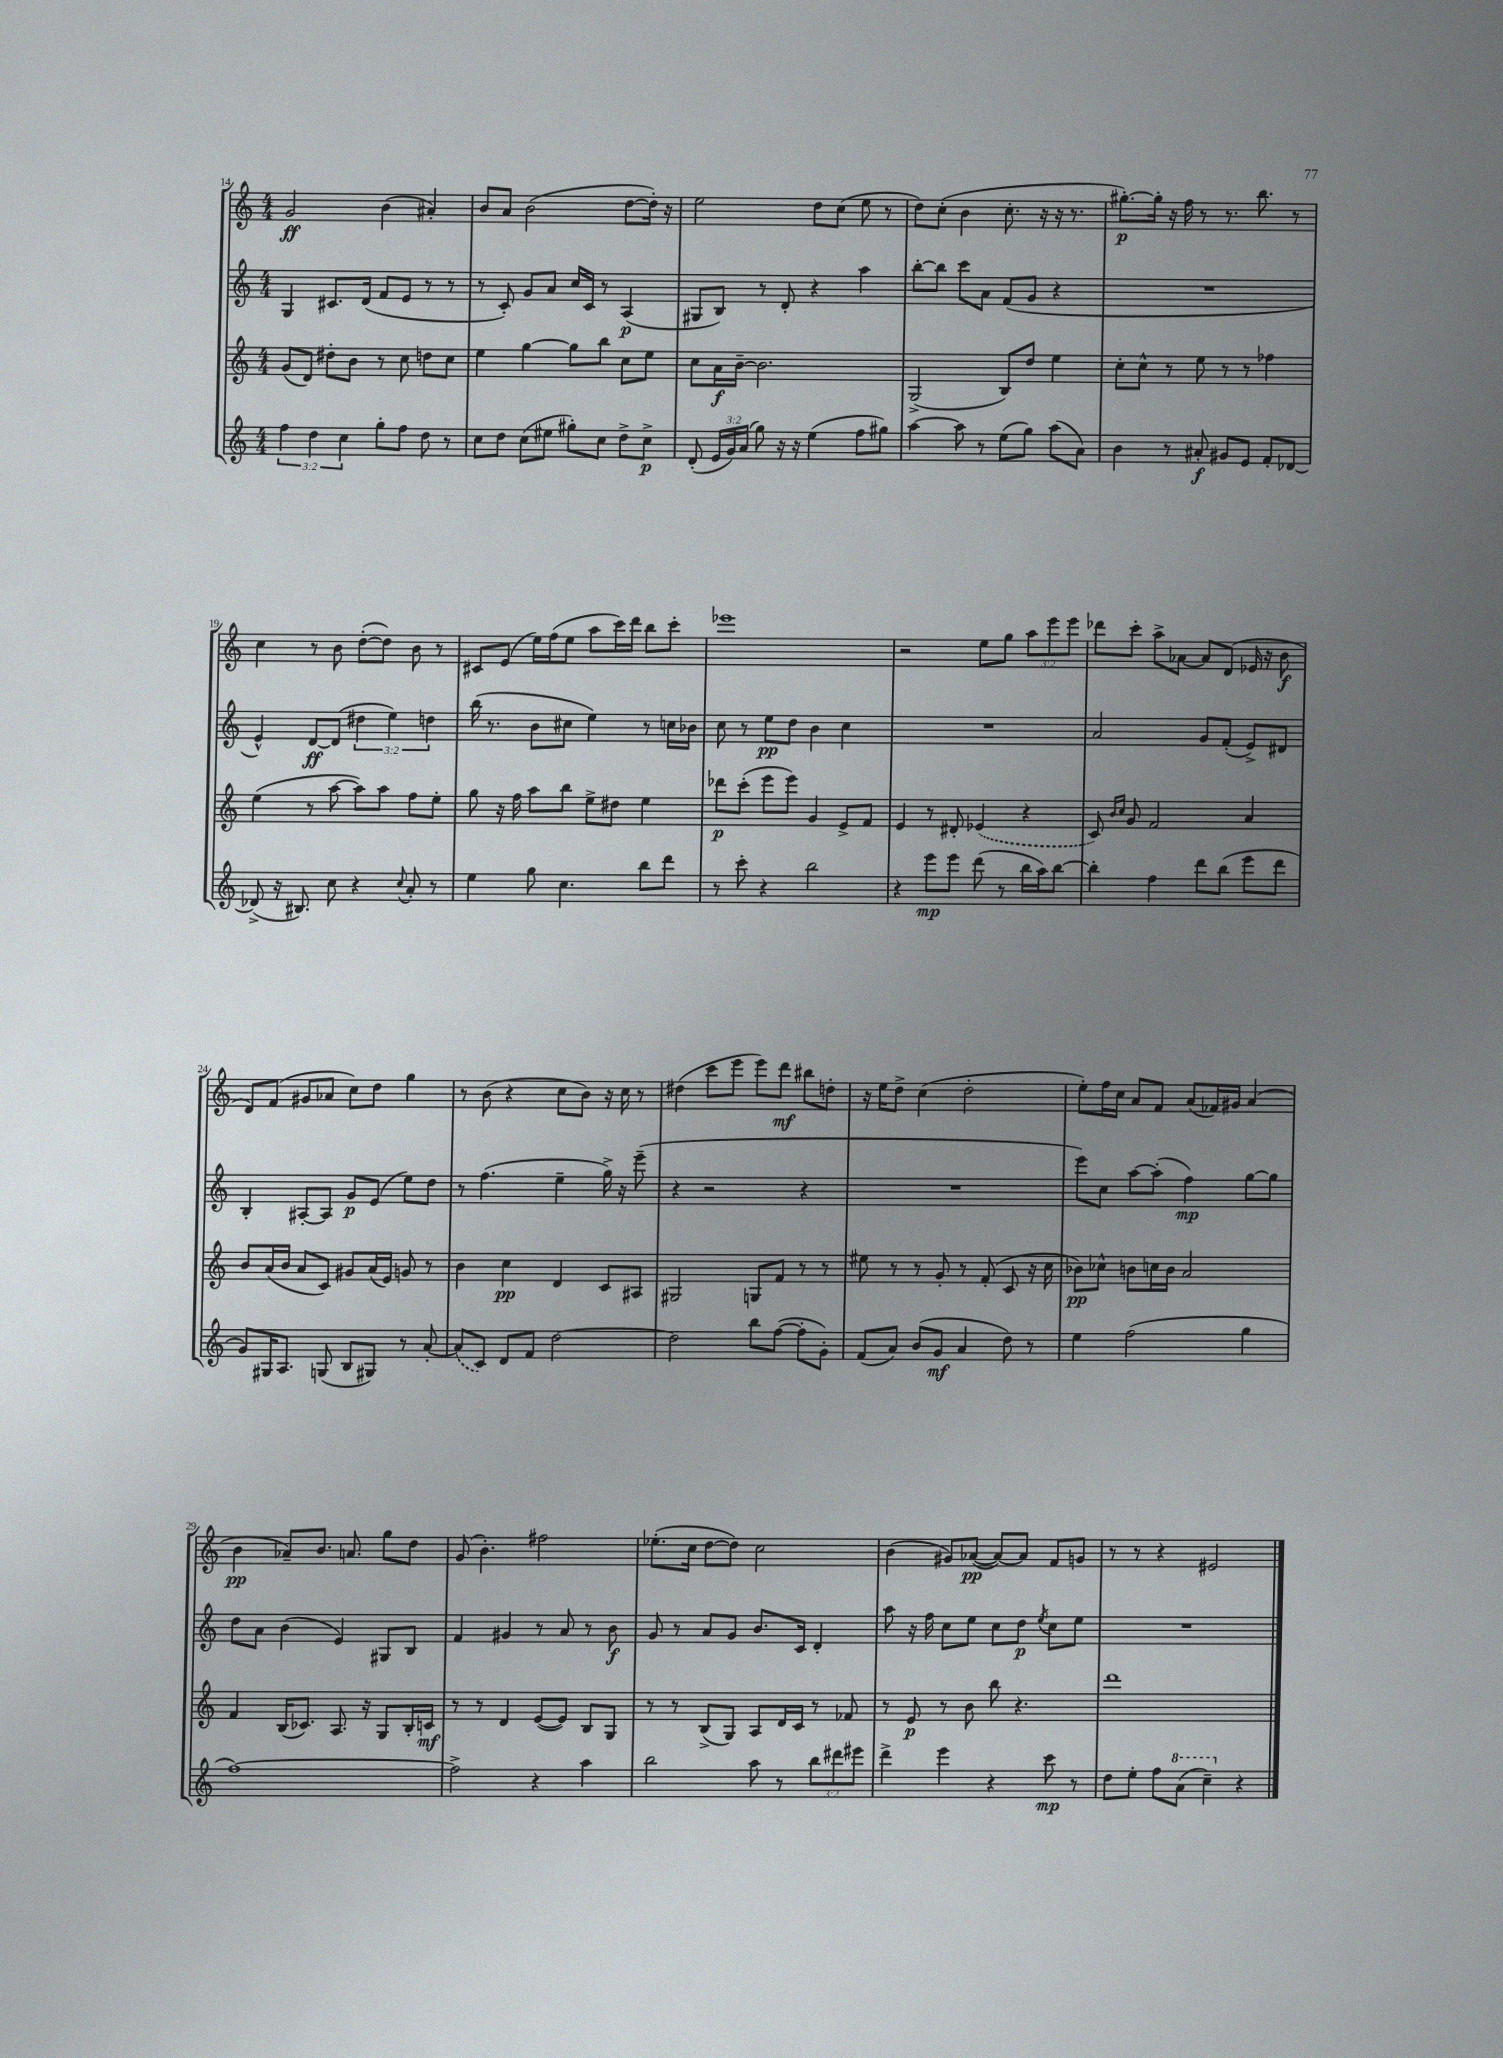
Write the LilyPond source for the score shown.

<<
\new StaffGroup <<
\new Staff = "s0" {
    \clef treble \key c \major \numericTimeSignature \time 4/4 \override Staff.TupletNumber.text = #tuplet-number::calc-fraction-text
    \autoBeamOff g'2\ff b'4( ais'4-.) |
    b'8[ a'8] b'2( d''8[~ d''16]-.) r16 |
    e''2 d''8[ c''8]( e''8 r8 |
    d''8[) c''8]-.( b'4 c''8.-. r16 r16 r8. |
    gis''8.[~-.\p) gis''16]-. r16 f''16 r8 r8. b''8. r8 |
    c''4 r8 b'8 d''8[~-.( d''8]) b'8 r8 |
    cis'8[ e'8]( e''16[) f''16( e''8] a''8[ c'''16) d'''16] b''8[ c'''8]-. |
    ees'''1 |
    r2 e''8[ g''8] \tuplet 3/2 { a''8[ e'''8 e'''8] } |
    des'''8[ c'''8]-. a''8[-> aes'8]~ aes'8[ d'8]( ees'16 r16 b'8\f |
    d'8[) f'8]( gis'8[ aes'8] c''8[) d''8] g''4 |
    r8 b'8( r4 c''8[ b'8]) r16 c''16 r8 |
    dis''4( c'''8[ e'''8] e'''8[) d'''8]\mf bis''8[ d''8]-. |
    r16 e''16[ d''8]-> c''4( d''2-. |
    e''8[-.) f''16 c''16] a'8[ f'8] a'8[( fes'16) gis'16] a'4( |
    b'4\pp aes'8[--) b'8.] a'8. g''8[ d''8] |
    g'8( b'4.-.) fis''2 |
    ees''8.[-.( c''16] d''8[~ d''8]) c''2 |
    b'4( gis'8[) aes'8]~\pp( aes'8[~) aes'8] f'8[ g'8] |
    r8 r8 r4 eis'2 \bar "|." |
}
\new Staff = "s1" {
    \clef treble \key c \major \numericTimeSignature \time 4/4 \override Staff.TupletNumber.text = #tuplet-number::calc-fraction-text
    \autoBeamOff g4 cis'8.[ d'16]( f'8[ e'8] r8 r8 |
    r8 c'8-.) g'8[ a'8] c''16[ c'16] r8 a4\p( |
    gis8[ b8]) r8 d'8-. r4 a''4 |
    b''8[~-. b''8] c'''8[ a'8] f'8[( g'8] r4 |
    R1 |
    e'4-^) d'8[~\ff d'8]( \tuplet 3/2 { dis''4 e''4) d''4 } |
    b''16( r8. b'8[ cis''8] e''4) r8 c''16[ bes'16] |
    c''8 r8 e''8[\pp d''8] b'4 c''4 |
    R1 |
    a'2 g'8[ f'8]-.( e'8[->) dis'8] |
    b4-. ais8[~-. ais8] g'8[\p e'8]( e''8[) d''8] |
    r8 f''4.( e''4-- g''16->) r16 e'''8--( |
    r4 r2 r4 |
    R1 |
    e'''8[) c''8] a''8[~ a''8]-.( f''4\mp) g''8[~ g''8] |
    d''8[ a'8] b'4( e'4) gis8[ b8] |
    f'4 gis'4 r8 a'8 r8 b'8\f |
    g'8 r8 a'8[ g'8] b'8.[ c'16] d'4-. |
    a''8 r16 f''16 c''8[ e''8] c''8[ d''8]\p \acciaccatura { e''8 } c''8[ e''8] |
    R1 \bar "|." |
}
\new Staff = "s2" {
    \clef treble \key c \major \numericTimeSignature \time 4/4
    \autoBeamOff g'8[( d'8]) dis''8[-. b'8] r8 c''8 d''8[ c''8] |
    e''4 g''4~ g''8[ b''8] c''8[ e''8] |
    c''8[ a'16\f b'16]~-- b'2. |
    g2->( b8[) d''8] e''4 |
    c''8[-. c''8]-^ r8 e''8 r8 r8 fes''4 |
    e''4( r8 a''8~ a''8[) a''8] f''8[ e''8]-. |
    g''8 r16 f''16 a''8[ b''8] e''8[-> dis''8] e''4 |
    des'''8[\p c'''8]-.( e'''8[ e'''8]) g'4 e'8[-> f'8] |
    e'4 r8 dis'8-. \once \slurDashed ees'4( r4 |
    c'8) \grace { b'16[ c''16] } g'8 f'2 a'4 |
    b'8[ a'16( b'16] a'8[ c'8]) gis'8[ a'16( e'16]) g'8 r8 |
    b'4 c''4\pp d'4 c'8[ ais8] |
    gis2 g8[ f'8] r8 r8 |
    eis''8 r8 r8 g'8-. r8 f'8-.( c'8 r16 c''16 |
    bes'8[\pp) ces''8]-^ b'8[ c''16 b'16] a'2 |
    f'4 b16[( ces'8.]) a8. r16 g8[ b16-. c'16]\mf |
    r8 r8 d'4 e'8[~( e'8]) b8[ g8] |
    r8 r8 b8[->( g8]) a8[ d'16 c'16] r8 fes'8 |
    r8 e'8\p r8 b'8 b''8 r4. |
    d'''1 \bar "|." |
}
\new Staff = "s3" {
    \clef treble \key c \major \numericTimeSignature \time 4/4 \override Staff.TupletNumber.text = #tuplet-number::calc-fraction-text
    \autoBeamOff \tuplet 3/2 { f''4 d''4 c''4 } g''8[-. f''8] d''8 r8 |
    c''8[ d''8] c''8[( eis''8] gis''8[-.) c''8] d''8[-> c''8]->\p |
    d'8-.( \tuplet 3/2 { e'16[ g'16) a'16]( } g''8) r16 r16 e''4( f''8[ gis''8]) |
    a''4~ a''8 r8 e''8[( g''8]) a''8[( a'8]) |
    b'4 r8 ais'8-.\f gis'8[ e'8] f'8[-. des'8]~ |
    des'8->( r16 bis8.) c''8 r4 \appoggiatura { c''8 } a'8-. r8 |
    e''4 g''8 c''4. b''8[ d'''8] |
    r8 c'''8-. r4 b''2 |
    r4 e'''8[\mp e'''8] d'''8( r8 b''16[ a''16) b''8]~ |
    b''4-. f''4 d'''8[ b''8]( e'''8[ d'''8] |
    g'8[) gis16 a8.] g8( b8[ gis8]) r8 a'8~-. |
    \once \slurDashed a'8[( c'8]) d'8[ f'8] d''2~ |
    d''2 b''8[ f''8]~( f''8[-. g'8]-.) |
    f'8[( a'8]) b'8[( g'8]\mf a'4 d''8) r8 |
    e''4 f''2( g''4 |
    f''1~) |
    f''2-> r4 a''4 |
    b''2 a''8 r8 \tuplet 3/2 { b''8[ dis'''8 eis'''8] } |
    d'''4-> e'''4 r4 c'''8\mp r8 |
    d''8[ e''8]-. f''8[ \ottava #1 a''8]( c'''4--) \ottava #0 r4 \bar "|." |
}
>>
>>
\layout { \context { \Score currentBarNumber = #14 } }
